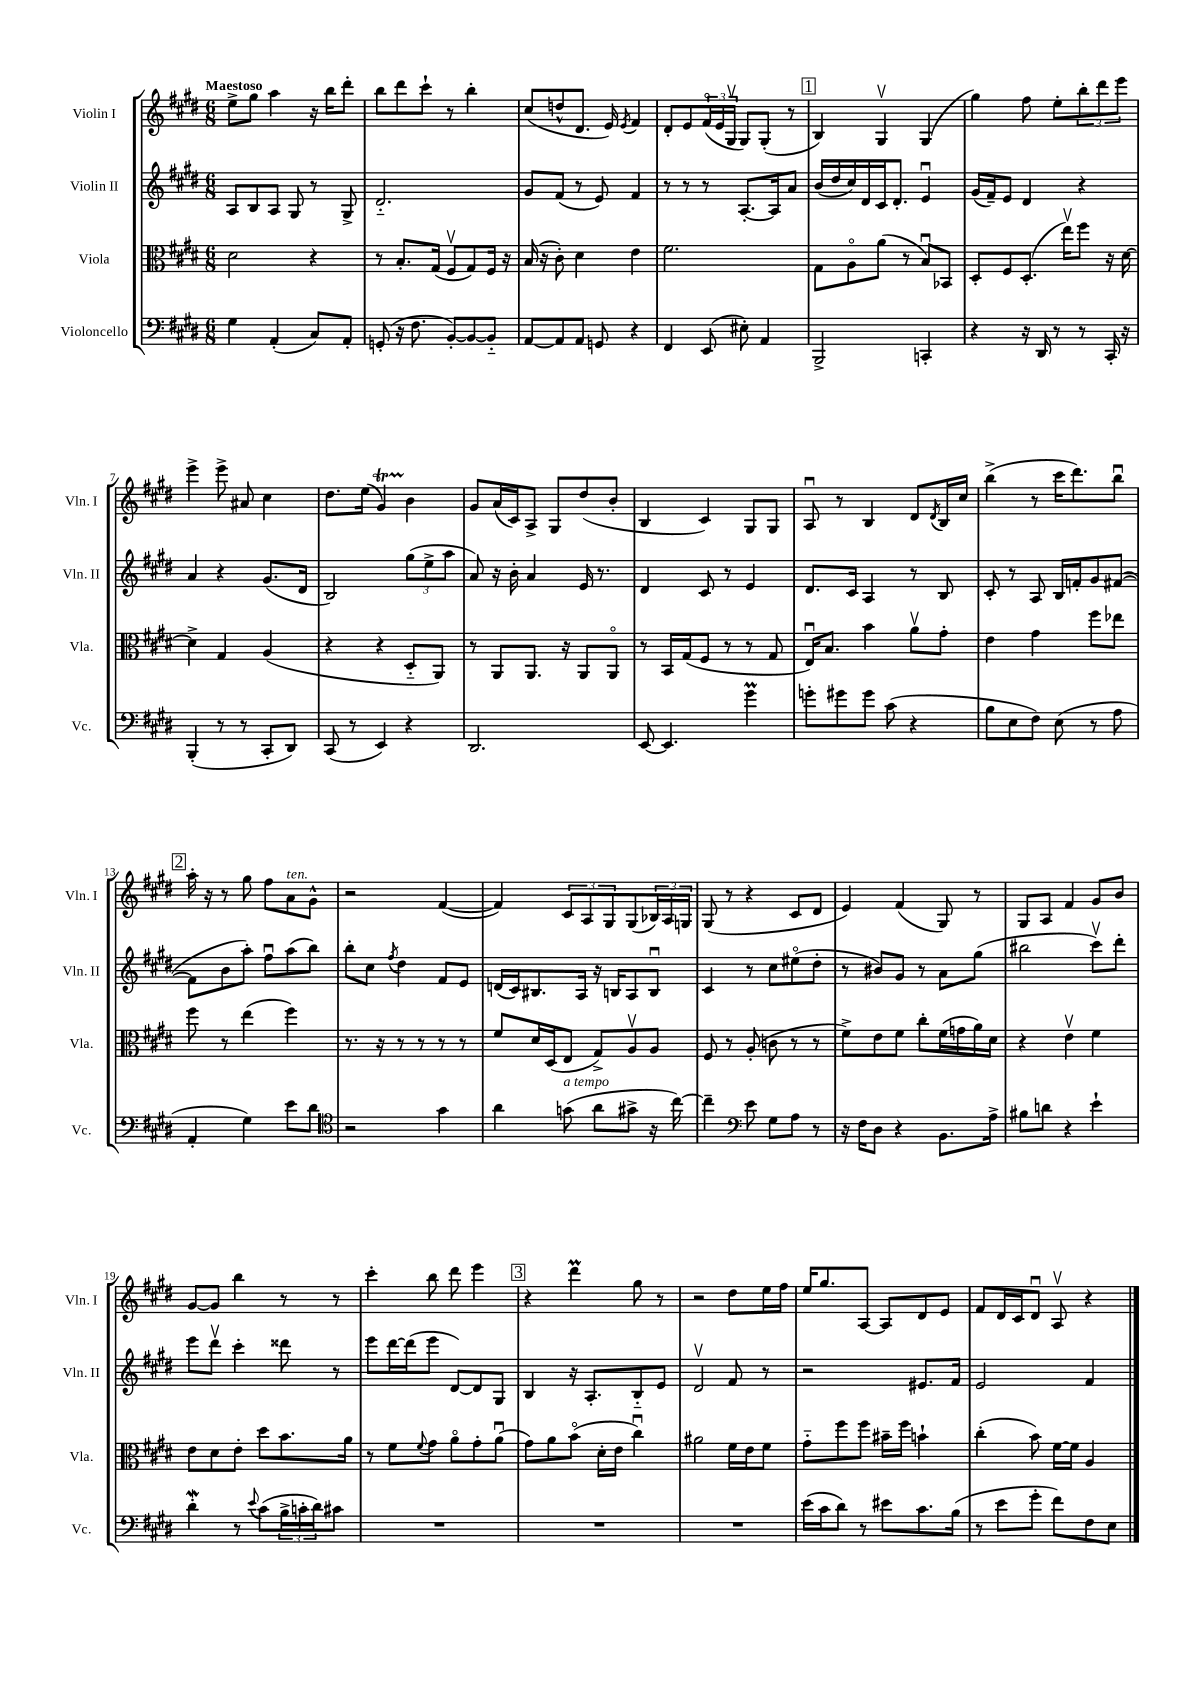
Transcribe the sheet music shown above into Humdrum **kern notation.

**kern	**kern	**kern	**kern
*staff4	*staff3	*staff2	*staff1
*clefF4	*clefC3	*clefG2	*clefG2
*k[f#c#g#d#]	*k[f#c#g#d#]	*k[f#c#g#d#]	*k[f#c#g#d#]
*M6/8	*M6/8	*M6/8	*M6/8
4G#\	2d#\	8A/L	8ee^\L
.	.	8B/	8gg#\J
(4AA'/	.	8A/J	4aa\
.	.	8G#/	.
8C#/L)	4r	8r	16r
.	.	.	16bb\LK
8AA'/J	.	8G#^/	8ddd#'\J
=	=	=	=
(8GG'/	8r	2.d#'~/	8bb\L
16r	8.B'/L	.	8ddd#\
8.F#\	.	.	.
.	.	.	8ccc#`\J
.	(16G#/Jk	.	.
[8BB'/L)	8F#v/L	.	8r
8BB/_	8G#/)	.	4bb'\
8BB'~/]J	16F#/Jk	.	.
.	16r	.	.
=	=	=	=
[8AA/L	(16B/	8g#/L	(8cc#/L
.	16r	.	.
8AA/]	8c#'\)	(8f#/J	8dd^^/
8AA/J	4d#\	8r	8.d#/J
8GG/	.	8e/)	.
.	.	.	16e/)
.	.	.	8qe/
4r	4e\	4f#/	4f#/
=	=	=	=
4FF#/	2.f#\	8r	8d#'/L
.	.	8r	8e/
(8EE/	.	8r	(24f#o/L
.	.	.	24e/
.	.	.	24G#v/JJ
8E#'\)	.	[8.A'/L	8G#/L)
4AA/	.	.	(8G#'/J
.	.	16A/]k	.
.	.	8a/J	8r
=	=	=	=
2BBB^/	8G#\L	(16b/LL	4B/)
.	.	16dd#/	.
.	8Ao\	16cc#/)	.
.	.	16d#/	.
.	(8a\J	16c#/J	4G#v/
.	.	8.d#'/J	.
.	8r	.	.
4CC'/	8Bu/L)	4eu/	(4G#/
.	8BB-/J	.	.
=	=	=	=
4r	8D#'/L	(16g#/LL	4gg#\)
.	.	16f#~/J)	.
.	8F#/	8e/J	.
16r	(8.D#'/J	4d#/	8ff#\
16DD#/	.	.	.
8r	.	.	8ee'\L
.	16eev\LK)	.	.
8r	8ff#\J	4r	12bb'\
.	.	.	12ddd#\
16CC#'/	16r	.	.
.	.	.	12eee\J
16r	[16d#\	.	.
=	=	=	=
(4BBB'/	4d#^\]	4a/	4eee^\
8r	4G#/	4r	8eee^\
8r	.	.	8a#/
8CC#'/L	(4A/	(8.g#/L	4cc#\
8DD#/J)	.	.	.
.	.	16d#/Jk	.
=	=	=	=
(8CC#/	4r	2B/)	8.dd#\L
8r	.	.	.
.	.	.	(16ee\Jk
4EE/)	4r	.	4g#/)
4r	8D#'~/L	(12gg#\L	4b\
.	.	12ee^\	.
.	8AA/J)	.	.
.	.	12aa\J	.
=	=	=	=
2.DD#/	8r	8a/)	8g#/L
.	8AA/L	16r	(16a/L
.	.	16b'\	16c#/J)
.	8.AA/J	4a/	8A^/J
.	.	.	8G#/L
.	16r	.	.
.	8AA/L	16e/	(8dd#/
.	.	8.r	.
.	8AAo/J	.	8b'/J
=	=	=	=
[8EE/	8r	4d#/	4B/
4.EE/]	16BB/LL	.	.
.	(16G#/J	.	.
.	8F#/J	8c#/	4c#/)
.	8r	8r	.
4g#\	8r	4e/	8G#/L
.	8G#/	.	8G#/J
=	=	=	=
8g'\L	16Eu/LK)	8.d#/L	8Au/
.	8.B/J	.	.
8g#\	.	.	8r
.	.	16c#/Jk	.
8g#\J	4b\	4A/	4B/
(8c#\	.	.	.
4r	8av\L	8r	8d#/L
.	.	.	8qd#/
.	8g#'\J	8B/	16B/L
.	.	.	16cc#/JJ
=	=	=	=
8B\L	4e\	8c#'/	(4bb^\
8E\	.	8r	.
8F#\J)	4g#\	8A/	8r
(8E\	.	16B/LL	16ccc#\LK
.	.	16f'/J	8.ddd#\)
8r	8ff#\L	8g#/	.
8A\	8ee-\J	([8f#/J	8bbu\J
=	=	=	=
4AA'/	8ff#\	8f#\]L	16aa'\
.	.	.	16r
.	8r	8b\	8r
4G#\)	(4ee\	8aa'\J)	8gg#\
.	.	8ff#u\L	8ff#\L
8e\L	4ff#\)	(8aa\	8a\
8d#\J	.	8bb\J)	8g#^^\J
=	=	=	=
*clefC4	*	*	*
2r	8.r	8bb'\L	2r
.	.	8cc#\J	.
.	16r	.	.
.	.	8qff#/	.
.	8r	4dd#\	.
.	8r	.	.
4g#\	8r	8f#/L	([4f#/
.	8r	8e/J	.
=	=	=	=
4a\	8f#/L	(16d/LL	4f#/])
.	.	16c#/J)	.
.	16d#/L	8.B#/	.
.	(16D#/J	.	.
(8g\	8E/J	.	12c#/L
.	.	16A/Jk	.
.	.	.	12A/
8a\L	8G#^/L)	16r	.
.	.	.	12G#/
.	.	16B/LK	.
8g#^\J	8Av/	8A/	(8G#/
16r	8A/J	8Bu/J	24B-/L)
.	.	.	24A/
[16cc#\)	.	.	.
.	.	.	24G/JJ
=	=	=	=
4cc#~\]	8F#/	4c#/	(8G#/
.	8r	.	8r
*clefF4	*	*	*
8e\	(8A'/	8r	4r
8G#\L	8c\	8cc#\L	.
8A\J	8r	(8ee#o\	8c#/L
8r	8r	8dd#'\J	8d#/J
=	=	=	=
16r	8f#^\L)	8r	4e/)
16F#\LK	.	.	.
8D#\J	8e\	8b#/L)	.
4r	8f#\J	8g#/J	(4f#/
.	8cc#'\L	8r	.
8.BB\L	(16f#\L	8a\L	8G#/)
.	16g\	.	.
.	16a\)	(8gg#\J	8r
16A^\Jk	16d#\JJ	.	.
=	=	=	=
8B#\L	4r	2bb#\	8G#/L
8d\J	.	.	8A/J
4r	4ev\	.	4f#/
4e`\	4f#\	8ccc#v\L)	8g#/L
.	.	8ddd#'\J	8b/J
=	=	=	=
4d#'\	8e\L	8eee\L	[8g#/L
.	8d#\	8ddd#v\J	8g#/]J
8r	8e'\J	4ccc#'\	4bb\
8qqe/	.	.	.
(8c#\L	8dd#\L	.	.
24B^\L	8.b\	8ddd##\	8r
24c'\	.	.	.
24d#\J)	.	.	.
8c#\J	.	8r	8r
.	16a\Jk	.	.
=	=	=	=
2.r	8r	8eee\L	4ccc#'\
.	8f#\L	[16ddd#\L	.
.	.	(16ddd#\]J	.
.	8qqf#/	.	.
.	8g#\J	8eee\J	8bb\
.	8ao\L	[8d#/L)	8ddd#\
.	8g#'\	8d#/]	4eee\
.	(8au\J	8G#/J	.
=	=	=	=
2.r	8g#\L)	4B/	4r
.	8a\	.	.
.	(8bo\J	16r	4ddd#\
.	.	8.A'/L	.
.	16d#'\LL	.	.
.	16e\JJ	.	.
.	4cc#u\)	8B'~/	8gg#\
.	.	8e/J	8r
=	=	=	=
2.r	2a#\	2d#v/	2r
.	16f#\LL	8f#/	8dd#\L
.	16e\J	.	.
.	8f#\J	8r	16ee\L
.	.	.	16ff#\JJ
=	=	=	=
(16e\LL	8g#'~\L	2r	16ee/LK
16c#\J	.	.	8.gg#/
8d#\J)	8ff#\	.	.
8r	8ff#\J	.	[8A/J
8e#\L	16b#~\LL	.	8A/]L
.	16ff#\JJ	.	.
8.c#\	4b`\	8.e#/L	8d#/
.	.	.	8e/J
(16B\Jk	.	16f#/Jk	.
=	=	=	=
8r	(4cc#'\	2e/	8f#/L
8e\L	.	.	16d#/L
.	.	.	16c#/J
8g#'\J	8b\)	.	8d#u/J
8f#\L)	[16f#\LL	.	8Av/
.	16f#\]JJ	.	.
8F#\	4A/	4f#/	4r
8E\J	.	.	.
==	==	==	==
*-	*-	*-	*-
